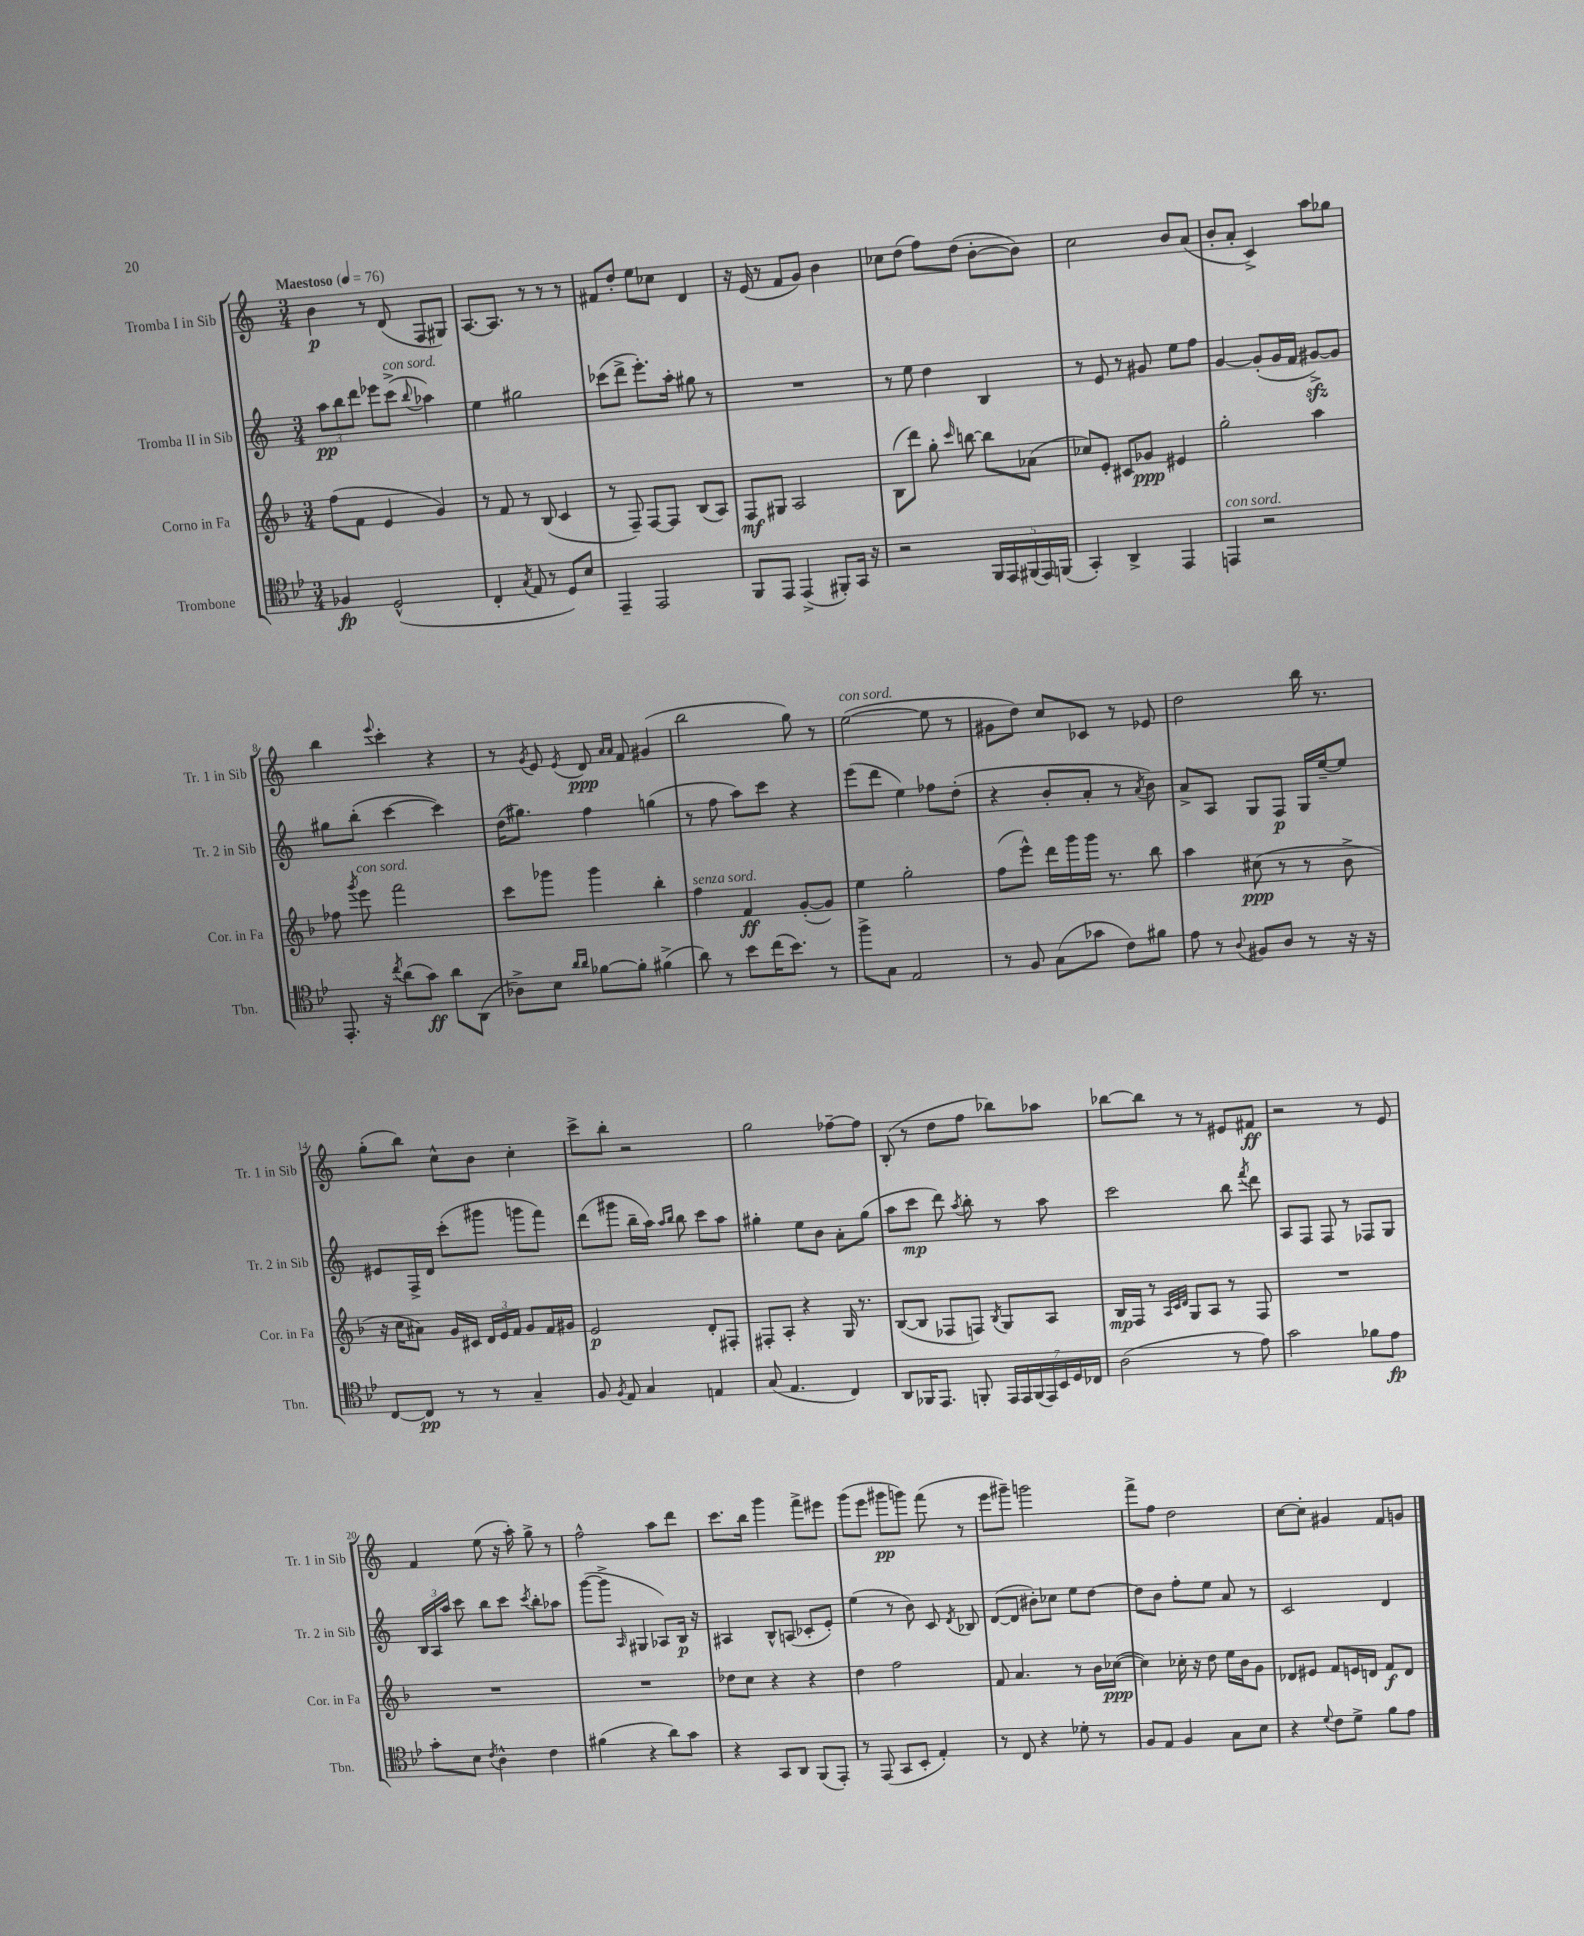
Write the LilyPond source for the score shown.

<<
\new StaffGroup <<
\new Staff = "s0" \with { instrumentName = "Tromba I in Sib" shortInstrumentName = "Tr. 1 in Sib" } {
    \clef treble \key c \major \numericTimeSignature \time 3/4 \tempo "Maestoso" 4 = 76
    \autoBeamOff b'4\p r8 d'8( f8[ gis8]) |
    a8.[~ a8.] r8 r8 r8 |
    fis'8[ d''8]-. e''8[ ces''8] d'4 |
    r16 e'16( r8 f'8[ g'8]) b'4 |
    ces''8[ d''8]( f''8[) d''8]( b'8[~-. b'8]) |
    c''2 b'8[ a'8]( |
    b'8[-. a'8]-. c'4->) a''8[ ges''8] |
    b''4 \appoggiatura { e'''8 } c'''4-. r4 |
    r8 \acciaccatura { g'8 } e'8 \acciaccatura { e'8 } d'8\ppp \grace { a'16[ a'16] } f'8 gis'4( |
    b''2 g''8) r8 |
    e''2~^\markup { \italic "con sord." }( e''8 r8 |
    gis'8[ d''8]) c''8[ ces'8] r8 ees'8 |
    d''2 b''16 r8. |
    g''8[-.( b''8]) c''8[-^ b'8] c''4-. |
    c'''8[-> b''8]-. r2 |
    g''2 fes''8[~-- fes''8] |
    b8-.( r8 d''8[ f''8] bes''8[) aes''8] |
    bes''8[~ bes''8] r8 r8 eis'8[ fis'8]\ff |
    r2 r8 e'8 |
    f'4 e''8( r16 a''16-.) g''8-> r8 |
    f''2-^ a''8[ d'''8] |
    c'''8.[ b''16] g'''4 f'''8[-> eis'''8] |
    g'''8[( e'''8] gis'''8[\pp g'''8]) f'''8( r8 |
    e'''8[ gis'''8]--) g'''2 |
    f'''8[-> f''8] d''2 |
    c''8[~ c''8]-. gis'4 f'8[ g'8] \bar "|." |
}
\new Staff = "s1" \with { instrumentName = "Tromba II in Sib" shortInstrumentName = "Tr. 2 in Sib" } {
    \clef treble \key c \major \numericTimeSignature \time 3/4
    \autoBeamOff \tuplet 3/2 { a''8[\pp b''8 d'''8] } ees'''8[ c'''8]->^\markup { \italic "con sord." }( \appoggiatura { b''8 } aes''4) |
    e''4 gis''2 |
    ces'''8[( d'''8]-> e'''8.[-.) a''16]-. gis''8 r8 |
    R2. |
    r8 e''8 d''4 b4 |
    r8 e'8 r8 gis'8 e''8[ f''8] |
    g'4~ g'8[-.( g'16 f'16] gis'8[~->\sfz) gis'8] |
    gis''8[ b''8]-.( c'''4~ c'''4) |
    d''16[( gis''8.]) f''4 g''4( |
    r8 f''8 a''8[) c'''8] r4 |
    e'''8[( d'''8] e''4) fes''8[ d''8]-.( |
    r4 b'8[-. a'8]-. r8 \acciaccatura { a'8 } b'8) |
    a'8[-> a8] g8[ f8]\p g16[ e''16~-- e''8] |
    eis'8[ f16-> d'16] c'''8[-.( gis'''8] g'''8[ f'''8]) |
    d'''8[( gis'''8] b''16[-- a''16]) \grace { a''16[ b''16] } b''8 c'''8[ a''8] |
    gis''4-. e''8[ b'8] a'8[-. gis''8]( |
    a''8[ c'''8]\mp d'''8) \acciaccatura { a''8 } b''8-. r8 a''8 |
    c'''2 b''8 \acciaccatura { f'''8 } d'''8 |
    a8[ f8] f8 r8 fes8[ g8] |
    \tuplet 3/2 { b16[ a16 a''16] } c'''8 b''8[ c'''8] \acciaccatura { c'''8 } b''8[-. aes''8] |
    g'''8[~( g'''8]-> \grace { a16 } gis4 aes8[) b16]\p r16 |
    ais4 b8[-^ a8]( ces'8[-. e'8]-.) |
    e''4( r8 b'8) c'8 \acciaccatura { d'8 } bes8 |
    d'8[~( d'8] bis'8[-.) ces''8] e''8[ d''8]~ |
    d''8[ b'8] f''8[-. e''8] a'8 r8 |
    c'2 d'4 \bar "|." |
}
\new Staff = "s2" \with { instrumentName = "Corno in Fa" shortInstrumentName = "Cor. in Fa" } {
    \clef treble \key f \major \numericTimeSignature \time 3/4
    \autoBeamOff f''8[( f'8] e'4 g'4) |
    r8 f'8 r8 bes8( c'4 |
    r8 f8--) f8[~ f8] bes8[( a8]) |
    f8[\mf gis8] a2 |
    bes8[( d'''8]) g''8-. \grace { c'''16 } b''8~ b''8[ aes'8]( |
    ces''8[) e'8]-. cis'8[ ges'8]\ppp eis'4 |
    g''2-. a''4 |
    fes''8 \acciaccatura { g'''8 } e'''8^\markup { \italic "con sord." } f'''2 |
    c'''8[ ges'''8] ges'''4 bes''4-. |
    f''4^\markup { \italic "senza sord." } f'4\ff g'8[~-.( g'8]) |
    e''4 g''2-. |
    f''8[( e'''8]-^) d'''16[ g'''16 g'''16] r8. bes''8 |
    a''4 cis''8\ppp( r8 r8 bes'8-> |
    r16 c''16[ ais'8]) g'16[ cis'16] \tuplet 3/2 { d'16[ e'16 f'16] } g'8[ f'16 gis'16] |
    e'2\p d'8[-. fis8]-. |
    fis8[-. a8]-. r4 g16 r8. |
    bes8[~( bes8] fes8[ f8]) \acciaccatura { bes8 } g8[ a8] |
    bes16[\mp f16] r8 \grace { a32[ c'32 d'32] } g8[ a8] r8 f8 |
    R2. |
    R2. |
    R2. |
    des''8[ c''8] r4 r4 |
    d''4 f''2 |
    f'8 a'4. r8 bes'16[ ces''16]~\ppp( |
    ces''4) ces''16-. r16 d''8 e''16[ bes'16 g'8] |
    des'8[ eis'8] f'8[ e'16 d'16] f'8[\f d'8] \bar "|." |
}
\new Staff = "s3" \with { instrumentName = "Trombone" shortInstrumentName = "Tbn." } {
    \clef tenor \key bes \major \numericTimeSignature \time 3/4
    \autoBeamOff fes4\fp d2-^( |
    c4-. \acciaccatura { g8 } ees8 r8 d8[) bes8] |
    ees,4-- ees,2 |
    f,8[ ees,8] ees,4->( fis,8[-.) g,16] r16 |
    r2 \tuplet 5/4 { f,16[ ees,16 fis,16( ees,16) f,16]( } |
    g,4-.) a,4-> ees,4 |
    e,4^\markup { \italic "con sord." } r2 |
    ees,8.-. r16 \acciaccatura { c''8 } a'8[( g'8]\ff) a'8[ a,8]( |
    aes8[->) bes8] \grace { a'16[ a'16] } fes'8[~ fes'8]-. fis'4->( |
    a'8) r8 bes'8[ c''16( bes'8.]) r8 |
    f''8[-> g8] ees2 |
    r8 f8 g8[( ges'8] c'8[) fis'8] |
    ees'8 r8 \appoggiatura { a8 } fis8[ a8] r8 r16 r16 |
    c8[~ c8]\pp r8 r8 g4-- |
    f8 \acciaccatura { f8 } ees8 g4 e4 |
    g8( ees4. c4) |
    a,8[ fes,16 ees,8.] f,8-. \tuplet 7/4 { ees,16[ ees,16 f,16( ees,16) bes,16 d16 ces16] } |
    a2( r8 ees'8) |
    g'2 fes'8[ ees'8]\fp |
    g'8[-. bes8] \acciaccatura { c'8 } a4-^ c'4 |
    fis'4( r4 a'8[) g'8] |
    r4 g,8[ a,8] f,8[( ees,8]-.) |
    r8 ees,8( g,8[ bes,8]-. ees4-.) |
    r8 c8 r4 des'8-. r8 |
    f8[ ees8] f4 g8[ bes8] |
    r4 \appoggiatura { d'8 } c'8[ d'8]-> f'8[ ees'8] \bar "|." |
}
>>
>>
